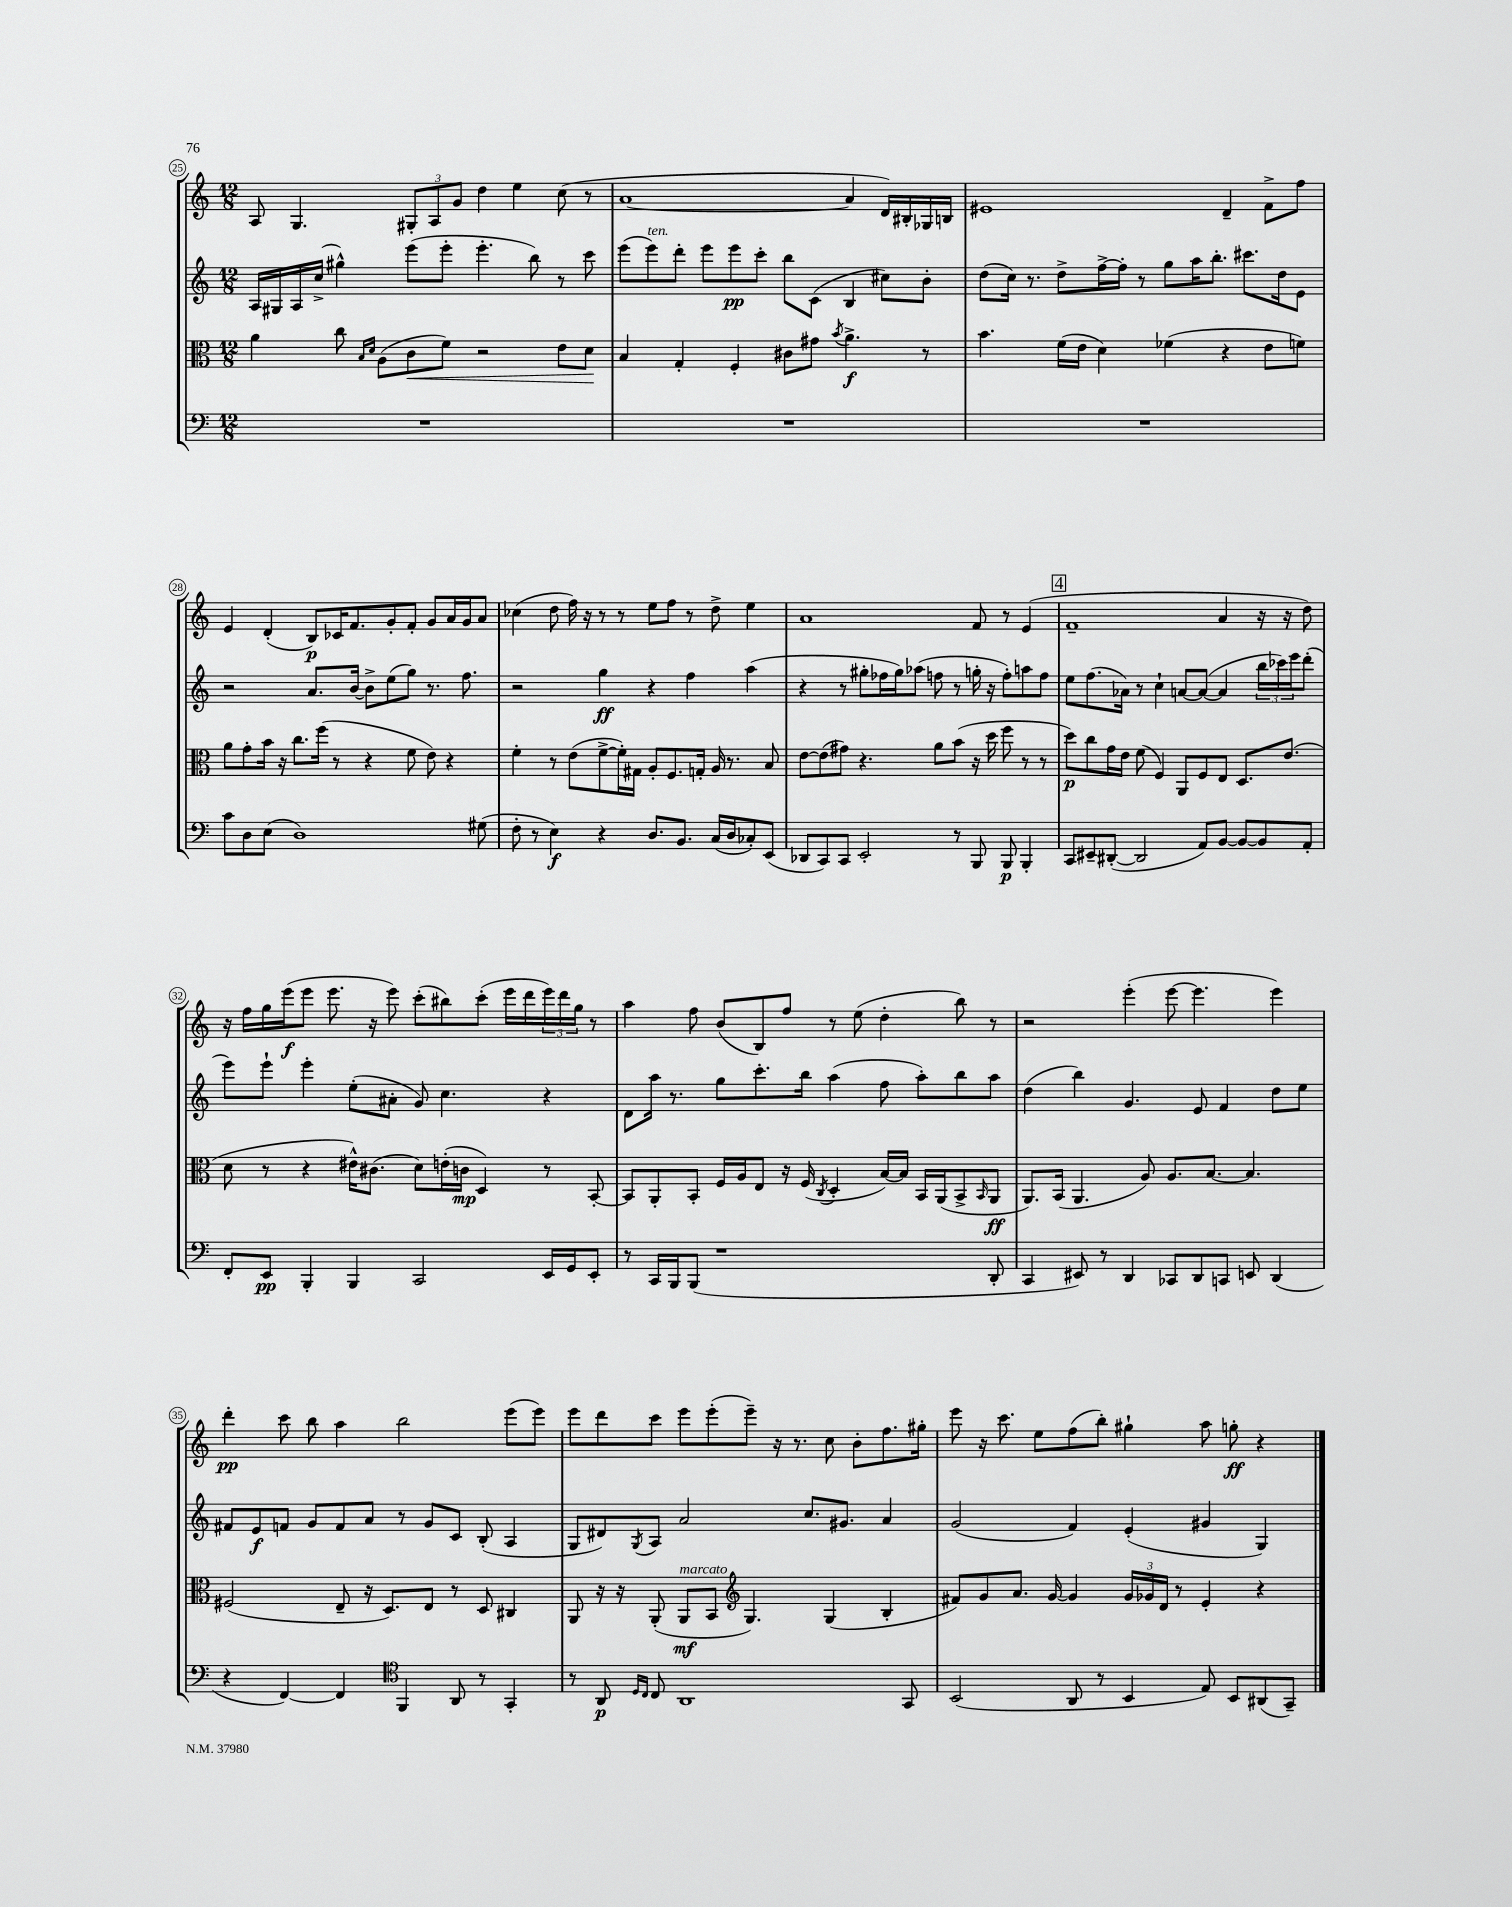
<<
\new StaffGroup <<
\new Staff = "s0" {
    \clef treble \key c \major \numericTimeSignature \time 12/8
    a8 g4. \tuplet 3/2 { gis8-. a8 g'8 } d''4 e''4 c''8( r8 |
    a'1~ a'4 d'16) bis16-. ges16 b16 |
    eis'1 d'4-- f'8-> f''8 |
    e'4 d'4-.( b8\p) ces'16 f'8. g'8-. f'8-. g'8 a'16 g'16 a'8 |
    ces''4( d''8 f''16) r16 r8 r8 e''8 f''8 r8 d''8-> e''4 |
    a'1 f'8 r8 e'4( |
    \mark \markup { \box "4" } f'1-- a'4 r16 r16 d''8) |
    r16 f''16 g''16 e'''16\f( e'''8 e'''8. r16 e'''8) c'''8-.( bis''8) c'''8-.( e'''16 d'''16 \tuplet 3/2 { e'''16) d'''16 g''16 } r8 |
    a''4 f''8 b'8( b8) f''8 r8 e''8( d''4-. b''8) r8 |
    r2 e'''4-.( e'''8~ e'''4. e'''4) |
    d'''4-.\pp c'''8 b''8 a''4 b''2 e'''8( e'''8) |
    e'''8 d'''8 c'''8 e'''8 e'''8-.( e'''8--) r16 r8. c''8 b'8-. f''8. gis''16-. |
    e'''8 r16 c'''8. e''8 f''8( b''8-.) gis''4-! a''8 g''8-.\ff r4 \bar "|." |
}
\new Staff = "s1" {
    \clef treble \key c \major \numericTimeSignature \time 12/8
    a16 gis16 a16 c''16->( gis''4-^) e'''8( e'''8-. e'''4.-. b''8) r8 c'''8 |
    e'''8( e'''8^\markup { \italic "ten." }) d'''8-. e'''8 e'''8\pp c'''8-. b''8 c'8( b4 cis''8) b'8-. |
    d''8( c''16) r8. d''8-> f''16~-> f''16-. r8 g''8 a''16 b''8.-. cis'''8. d''16 e'8 |
    r2 a'8. b'16~ b'8-> e''8( g''8) r8. f''8. |
    r2 g''4\ff r4 f''4 a''4( |
    r4 r8 gis''8-. fes''16 gis''16) aes''8( f''8 r8 g''16-. r16 f''8-.) a''8 f''8 |
    \mark \markup { \box "4" } e''8 f''8.( aes'16) r8 c''4-! a'8~ a'8~( a'4 \tuplet 3/2 { b''16 ces'''16) e'''16 } d'''8-.( |
    e'''8) e'''8-! e'''4-. e''8-.( ais'8-. g'8) c''4. r4 |
    d'8 a''16 r8. g''8 c'''8.-. b''16 a''4( f''8 a''8-.) b''8 a''8 |
    d''4( b''4) g'4. e'8 f'4 d''8 e''8 |
    fis'8 e'8\f f'8 g'8 f'8 a'8 r8 g'8 c'8 b8-.( a4 |
    g8 dis'8) \acciaccatura { g8 } a8 a'2 c''8. gis'8. a'4 |
    g'2( f'4) e'4-.( gis'4 g4) \bar "|." |
}
\new Staff = "s2" {
    \clef alto \key c \major \numericTimeSignature \time 12/8
    a'4 c''8 \grace { b16 d'16 } a8( c'8\< f'8) r2 e'8 d'8\! |
    b4 g4-. f4-. cis'8 gis'8 \acciaccatura { b'8 } a'4.->\f r8 |
    b'4. f'16( e'16 d'4) fes'4( r4 e'8 f'8) |
    a'8 g'8-. b'16 r16 c''8. f''16( r8 r4 f'8 e'8) r4 |
    f'4-. r8 e'8( f'8~-> f'16-.) gis16 a8-. f8. g16-. a16 r8. b8 |
    e'8~ e'8( gis'8) r4. a'8 b'8( r16 d''16 f''8 r8 r8 |
    \mark \markup { \box "4" } d''8\p) c''8 g'16 e'16 f'8( f4) a,8 f8 e8 d8. e'8.( |
    d'8 r8 r4 eis'16-^) cis'8.( d'8) e'16-.( c'16\mp d4) r8 b,8~-. |
    b,8 a,8-. b,8-. f16 a16 e8 r16 f16( \acciaccatura { c8 } d4-. b16~) b16 b,16 a,16( b,8-> \grace { b,16 } a,8\ff |
    a,8.) b,16( a,4. a8) a8. b8.~ b4. |
    fis2( e8-- r16 d8.) e8 r8 d8 cis4 |
    a,8 r16 r16 a,8-.( a,8\mf^\markup { \italic "marcato" } b,8 \clef treble g4.) g4( b4-. |
    fis'8) g'8 a'8. g'16~ g'4 \tuplet 3/2 { g'16 ges'16 d'16 } r8 e'4-. r4 \bar "|." |
}
\new Staff = "s3" {
    \clef bass \key c \major \numericTimeSignature \time 12/8
    R1. |
    R1. |
    R1. |
    c'8 d8 e8( d1) gis8( |
    f8-. r8 e4\f) r4 d8. b,8. c16( d16 ces8-.) e,8( |
    des,8 c,8) c,8 e,2-. r8 b,,8 b,,8\p b,,4-. |
    \mark \markup { \box "4" } c,8 eis,8-- dis,8~-.( dis,2 a,8) b,8~ b,8~ b,8 a,8-. |
    f,8-. e,8\pp b,,4-. b,,4 c,2 e,16 g,16 e,8-. |
    r8 c,16 b,,16 b,,8( r1 d,8-. |
    c,4 eis,8) r8 d,4 ces,8 d,8 c,8 e,8 d,4( |
    r4 f,4~) f,4 \clef tenor f,4 a,8 r8 g,4-. |
    r8 a,8\p \grace { d16 c16 } c8 a,1 g,8 |
    b,2( a,8 r8 b,4 e8) b,8 ais,8( g,8--) \bar "|." |
}
>>
>>
\layout { \context { \Score currentBarNumber = #25 \override BarNumber.stencil = #(make-stencil-circler 0.1 0.3 ly:text-interface::print) } }
